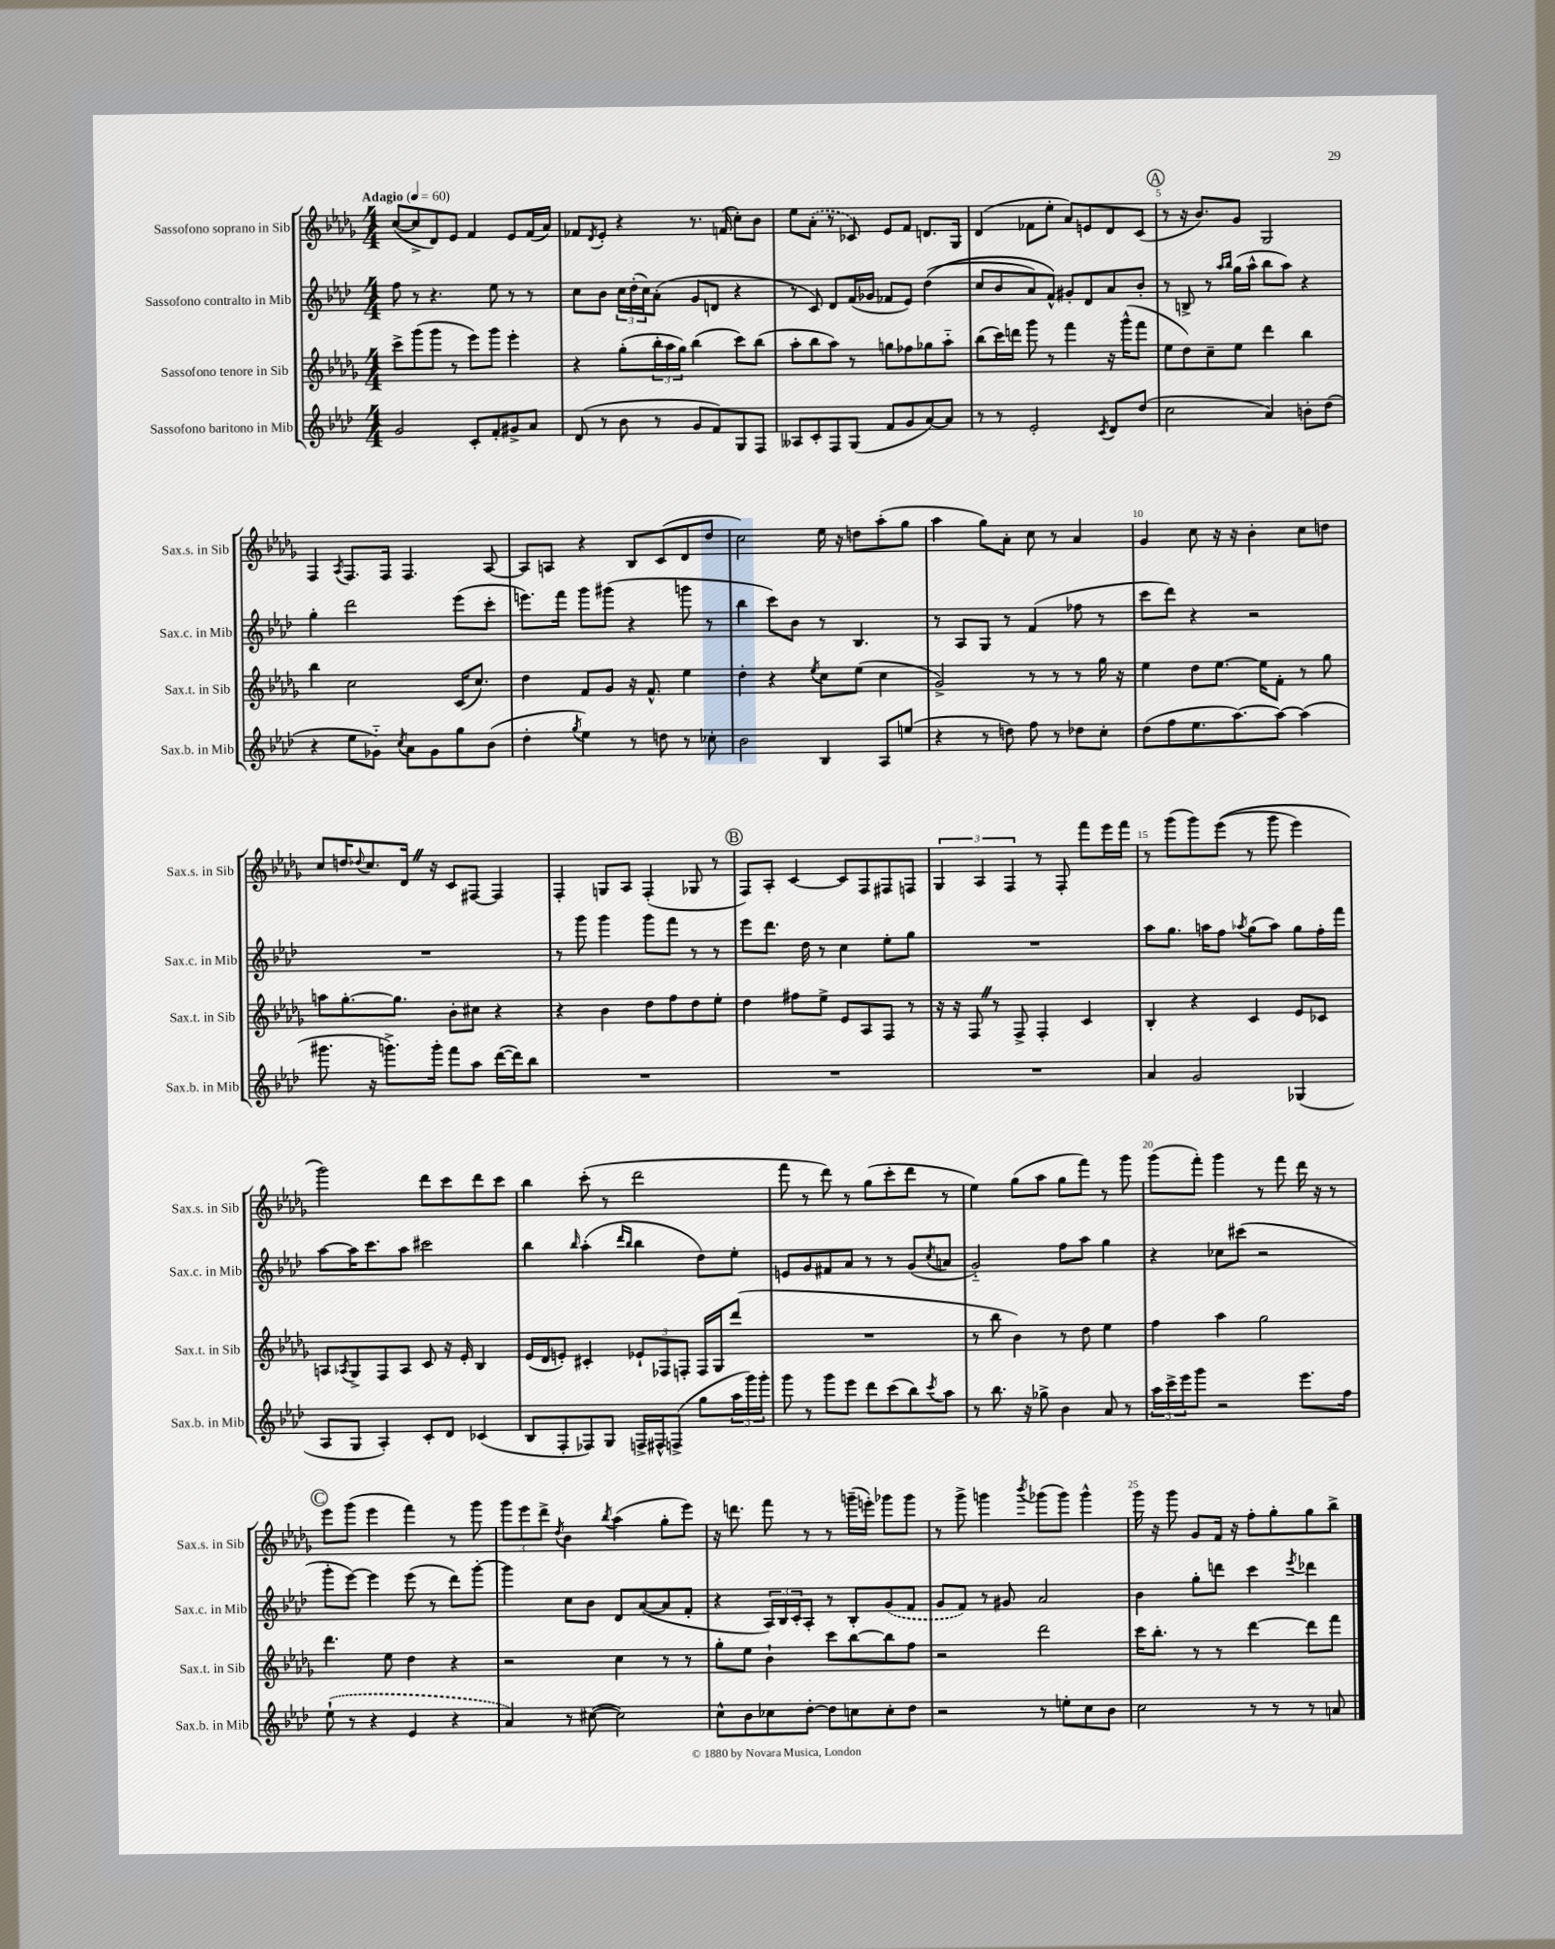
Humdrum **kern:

**kern	**kern	**kern	**kern
*staff4	*staff3	*staff2	*staff1
*clefG2	*clefG2	*clefG2	*clefG2
*k[b-e-a-d-]	*k[b-e-a-d-g-]	*k[b-e-a-d-]	*k[b-e-a-d-g-]
*M4/4	*M4/4	*M4/4	*M4/4
*MM60	*MM60	*MM60	*MM60
2g/	8ccc^\L	8ff\	([8cc/L
.	(8ggg-\	8r	8cc^/]
.	8ggg-\J	4.r	8d-/)
.	8r	.	8e-/J
8c'/L	8eee-\L)	.	4f/
8f'/	8ggg-\J	8ee-\	.
8g#^/	4eee-'\	8r	8e-/L
8a-/J	.	8r	(16f/L
.	.	.	16a-/JJ)
=	=	=	=
(8d-/	4r	8cc\L	8f-/L
.	.	.	8qd-/
8r	.	8b-\J	8e-'/J
8b-\	(8gg-'\L	24cc\LL	4r
.	.	(24dd-'\	.
.	.	24cc\J)	.
8r	24bb-'\L	(8a-'\J	.
.	24aa-\	.	.
.	24gg-\JJ)	.	.
8g/L	(4bb-\	8g/L	8.r
8f/)	.	8d/J	.
.	.	.	(16f/
8G/	8ccc\L)	4r	8cc'\L)
8F/J	(8bb-\J	.	8b-\J
=	=	=	=
8A--/L	8aa-'\L	8r	8ee-\L
8c'/	8bb-\	8c/)	(8a-'\J
8F/	8aa-\J)	8d-/L	8r
(8G/J	8r	(16f/L	8c-/)
.	.	16g-/JJ	.
8f/L	8gg\L	8f-/L	8e-/L
8g/	8ff-\	8e-/J)	8f/J
[8a-/)	8gg-\	&((4dd-\	8.d/L
8a-/]J	8aa-'~\J	.	.
.	.	.	16G-/Jk
=	=	=	=
8r	(8bb-\L	8cc/L	(4d-/
8r	16ccc\L)	8b-/	.
.	16ddd\JJ	.	.
2e-'/	8ggg-\	8a-/)	8f-\L
.	8r	8f^^/J&)	8ee-'\J
.	4fff\	8g#'/L	8a-/L)
.	.	8d-/	8e/
8qc/	.	.	.
8d-/L	16r	8a-/	8d-/
.	(16ggg-^^\LK	.	.
(8dd-/J	8fff\J	8b-'/J	(8c/J
=	=	=	=
2cc\	8ee-\L	8r	8r
.	8dd-\)	8B^/	16r
.	.	.	8.b-/L)
.	8cc~\	8r	.
.	.	16qqaa-/LL	.
.	.	16qqbb-/JJ	.
.	8ee-\J	(16gg\LL	8g-/J
.	.	16aa-^^\JJ	.
4a-/)	4ddd-\	8bb-\L	2G-/
.	.	8aa-\J)	.
8b'\L	4bb-\	4r	.
(8dd-\J	.	.	.
=	=	=	=
4r	4bb-\	4gg'\	4F/
.	.	.	8qA-/
8ee-\L	2cc\	2ddd-\	8.F/L
8g-'~\J)	.	.	.
.	.	.	16F/Jk
8qcc/	.	.	.
8a-\L	.	.	4.F/
8g-\	.	.	.
8gg\	(16c/LK	(8eee-\L	.
.	8.cc/J)	.	.
(8b-\J	.	8ccc'\J	[8A-/
=	=	=	=
4dd-'\	4dd-\	8.eee\L)	8A-/]L
.	.	.	8A/J
.	.	16fff\Jk	.
8qgg/	.	.	.
4ee-\)	8f/L	8ggg\L	4r
.	8g-/J	(8ggg#\J	.
8r	16r	4r	8B-/L
.	8.f^^/	.	.
8dd\	.	.	(8c/
8r	4ee-\	8ggg\	8d-/
8cc-'\	.	8r	8dd-/J
=	=	=	=
2b-\	4dd-'\	4bb-\	2cc\)
.	4r	8ccc\L)	.
.	.	8b-\J	.
.	8qee-/	.	.
4B-/	8cc\L	8r	16ee-\
.	.	.	16r
.	(8ee-\J	4.B-/	8dd\L
8A-/L	4cc\	.	(8aa-'\
(8ee/J	.	.	8gg-\J
=	=	=	=
4r	2g-^/)	8r	4aa-\
.	.	8A-/L	.
8r	.	8G/J	8gg-\L)
8dd\)	.	8r	8a-'\J
8ff\	8r	(4f/	8cc\
8r	8r	.	8r
8dd-\L	8r	8ff-\	4a-/
8cc'\J	16gg-\	8r	.
.	16r	.	.
=	=	=	=
(8dd-\L	4ee-\	8ccc\L	4g-/
8ff\	.	8ddd-\J)	.
8.ee-\	8dd-\L	4r	8cc\
.	[8.ee-\J	.	16r
[8.aa-\)	.	.	16r
.	.	2r	4b-'\
.	16ee-\]LK	.	.
8aa-\_J	8f'\J	.	.
(4aa-\]	8r	.	8cc\L
.	8gg-\	.	8dd\J
=	=	=	=
8.ggg#\	8aa\L	1r	8cc/L
.	[8.gg-'\	.	16dd/K
.	.	.	8qqdd-/
16r	.	.	8.cc/
8.ggg^\L)	.	.	.
.	8.gg-\]J	.	.
.	.	.	16d-/Jk
16ggg'\Jk	.	.	16r
8fff\L	8b-'\L	.	8c/L
8aa-\J	8cc#\J	.	[8F#/J
([16ddd-\LL	4r	.	4F#/]
16ddd-\]J)	.	.	.
8bb-\J	.	.	.
=	=	=	=
1r	4r	8r	4F'/
.	.	8ggg\	.
.	4b-\	4ggg\	8G/L
.	.	.	8A-/J
.	8dd-\L	8ggg\L	(4F'/
.	8ff\	8fff\J	.
.	8dd-\	8r	8G-/
.	8ee-'\J	8r	8r
=	=	=	=
1r	4dd-\	8eee-\L	8F/L)
.	.	8.ddd-\J	8A-'/J
.	8ff#\L	.	[4c/
.	.	16dd-\	.
.	8ee-^\J	8r	.
.	8e-/L	4cc\	8c/]L
.	8A-/	.	8F/
.	8F/J	8ee-'\L	8F#/
.	8r	8gg\J	8F/J
=	=	=	=
1r	16r	1r	6G-/
.	16r	.	.
.	8F/	.	.
.	.	.	6A-/
.	8r	.	.
.	.	.	6F/
.	8F^/	.	.
.	4F'/	.	8r
.	.	.	8F'/
.	4c/	.	8fff\L
.	.	.	16eee-\L
.	.	.	16fff\JJ
=	=	=	=
4a-/	4B-'/	8aa-\L	8r
.	.	8.gg\J	(8ggg-\L
2g/	4r	.	8ggg-\)
.	.	16aa\LK	.
.	.	8ff\J	&((8eee-\J
.	.	8qaa-/	.
.	4c/	(8gg\L	8r
.	.	8aa-\J)	8ggg-\
(4G-/	8e-/L	8gg\L	4eee-\)
.	8c-/J	16ff'\L	.
.	.	16fff\JJ	.
=	=	=	=
8A-/L	8A/L	[8aa-\L	2ggg-\&)
.	8qA-/	.	.
8G/J	8G-^/	16aa-\]K	.
.	.	8.ccc\	.
4A-'/)	8F/	.	.
.	8A-/J	8aa-\J	.
8c'/L	8c/	2ccc#\	8ddd-\L
8d-/J	16r	.	8ccc\
.	16e-'/	.	.
(4c-/	4B-/	.	8ddd-\
.	.	.	8ccc\J
=	=	=	=
8B-/L	(16e-/LL	4bb-\	4bb-\
.	16d-/J	.	.
8F'/	8e'/J)	.	.
.	.	16qqbb-/	.
8F-/)	4c#'/	(4aa-'\	(8ccc'\
8G/J	.	.	8r
.	.	16qqddd-/LL	.
.	.	16qqbb-/JJ	.
16F^/LL	12e-`/L	4bb-\	2ddd-\
16F#^^/J	.	.	.
.	12F-/	.	.
(8F^/J	.	.	.
.	12F'/J	.	.
8gg\L	16F/LL	8dd-\L)	.
.	16G-/J	.	.
24aa-\L	(8ddd-/J	8ee-'\J	.
24ggg\)	.	.	.
24ggg'\JJ	.	.	.
=	=	=	=
8ggg\	1r	8e/L	8fff\
8r	.	8g/	8r
8ggg\L	.	8f#/	8ddd-\)
8eee-\J	.	8a-/J	8r
8ddd-\L	.	8r	(8gg-\L
(8ccc\	.	8r	8ccc'\
8bb-\)	.	(8g/L	8ddd-\J
8qccc/	.	8qcc/	.
8aa-\J	.	8a/J	8r
=	=	=	=
8r	8r	2g'~/)	4ee-\)
8.bb-\	8bb-\	.	.
.	4b-\)	.	(8gg-\L
16r	.	.	.
8gg-^\	.	.	8aa-\J
4b-\	8r	8ff\L	8gg-\L
.	8dd-\	8aa-\J	8fff\J)
8a-/	4ee-\	4gg\	8r
8r	.	.	8ggg-\
=	=	=	=
24aa-\LL	4ff\	4r	(8ggg-\L
24ccc^\	.	.	.
24eee-\J	.	.	.
8ggg\J	.	.	8fff'\J)
2r	4aa-\	8cc-\L	4ggg-\
.	.	(8ccc#\J	.
.	2gg-\	2r	8r
.	.	.	8fff\
8.eee-\L	.	.	16ddd-\
.	.	.	16r
.	.	.	8r
16ff\Jk	.	.	.
=	=	=	=
(8ee-`\	4.ddd-\	8ggg'\L	8eee-\L
8r	.	[8eee-\J)	(8ggg-\J
4r	.	4eee-\]	4eee-\
.	8ee-\	.	.
4e-/	4dd-\	(8eee-\	4fff\)
.	.	8r	.
4r	4r	8ddd-\L)	8r
.	.	[8ggg'\J	8ggg-\
=	=	=	=
4a-/)	2r	4ggg\]	12ggg-\L
.	.	.	12eee-\
.	.	.	12ddd-^\J
.	.	.	8qdd-/
8r	.	8cc\L	4b-\
([8cc#\	.	8b-\J	.
.	.	.	8qbb-/
2cc#\])	4cc\	8d-/L	(4aa-\
.	.	([8a-/	.
.	8r	8a-/]	8gg-'\L
.	8r	8f'/J	8eee-\J)
=	=	=	=
8cc^^\L	8gg-'\L	4r	16r
.	.	.	8.ddd\
8b-\	8ee-\J	.	.
8cc-\	4b-`\	24A-/LL)	8fff\
.	.	24B-/	.
.	.	24c'/J	.
[8dd-'\J	.	8A-'/J	8r
8dd-\]L	8ccc\L	8r	8r
8cc\	[8bb-\	8B-'/L	(16ggg~\LL
.	.	.	16eee'\JJ)
8cc'\	8bb-\]	(8g/	8ggg-\L
8dd-\J	8ff\J	8f/J	8ggg-\J
=	=	=	=
2r	2r	8g/L	8r
.	.	8f/J)	8ggg-^\
.	.	8r	4ggg\
.	.	8g#/	.
.	.	.	8qbbb-/
8r	2ddd-\	2a-/	(8ggg-\L
8ee'\L	.	.	8ggg-\J)
8cc\	.	.	4ggg-^^\
8b-\J	.	.	.
=	=	=	=
2cc\	16ccc\LK	4b-\	16ggg-\
.	8.bb-'\J	.	16r
.	.	.	8ggg-\
.	8r	8gg'\L	8g-/L
.	8r	8ddd\J	16f/Jk
.	.	.	16r
8r	[4ddd-\	4ccc\	8ff'\L
8r	.	.	8gg-'\
.	.	8qeee-/	.
8r	8ddd-\]L	4ddd-\	8gg-\
8a/	8fff\J	.	8bb-^\J
==	==	==	==
*-	*-	*-	*-
